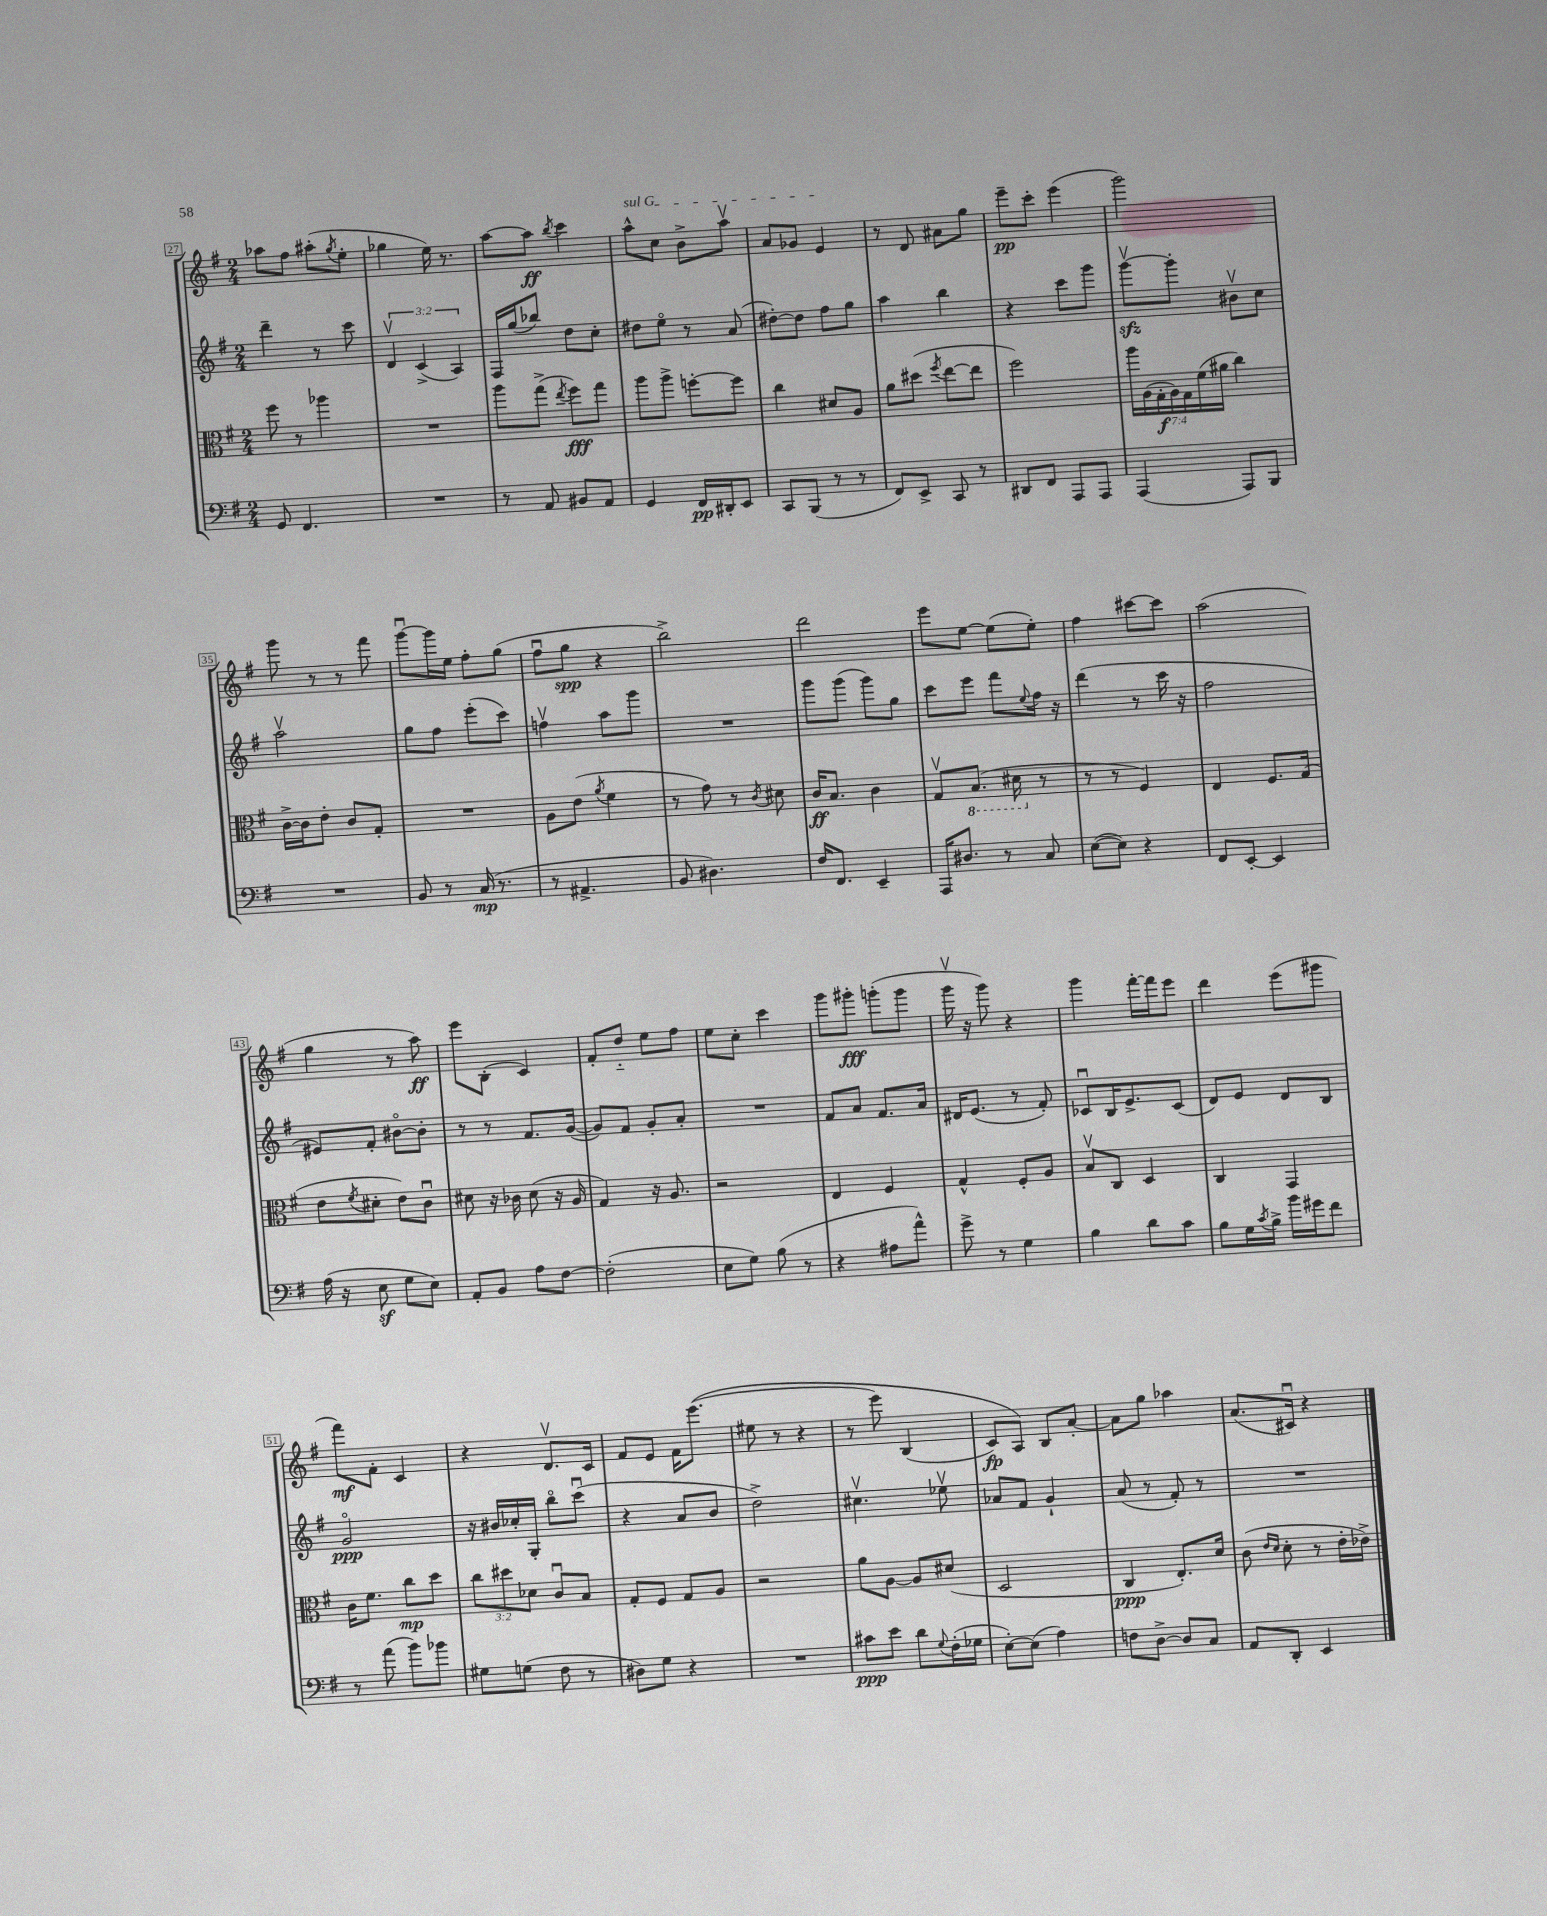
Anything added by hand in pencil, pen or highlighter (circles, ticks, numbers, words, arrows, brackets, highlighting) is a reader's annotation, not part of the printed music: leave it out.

**kern	**dynam	**kern	**dynam	**kern	**dynam	**kern	**dynam
*part4	*part4	*part3	*part3	*part2	*part2	*part1	*part1
*staff4	*staff4	*staff3	*staff3	*staff2	*staff2	*staff1	*staff1
*clefF4	*	*clefC3	*	*clefG2	*	*clefG2	*
*k[f#]	*	*k[f#]	*	*k[f#]	*	*k[f#]	*
*M2/4	*	*M2/4	*	*M2/4	*	*M2/4	*
=27	=27	=27	=27	=27	=27	=27	=27
8GG/	.	8ff#\	.	4ddd~\	.	8aa-X\L	.
4.FF#/	.	8r	.	.	.	8ff#\J	.
.	.	4aa-X\	.	8r	.	(8aa#X'\L	.
.	.	.	.	.	.	8qgg/	.
.	.	.	.	8ccc\	.	8ee'\J	.
=28	=28	=28	=28	=28	=28	=28	=28
2r	.	2r	.	6dv/	.	4gg-X\	.
.	.	.	.	(6c^/	.	.	.
.	.	.	.	.	.	16ee\)	.
.	.	.	.	.	.	8.r	.
.	.	.	.	6A/)	.	.	.
=29	=29	=29	=29	=29	=29	=29	=29
8r	.	8aa\L	.	16F#/LL	.	[8aa\L	.
.	.	.	.	(16gg/J	.	.	.
8AA/	.	(8gg^\J	.	8bb-X/J)	.	8aa\J]	ff
.	.	8qee/	.	.	.	8qbb/	.
8BB#X/L	.	8ff#\L)	fff	8dd\L	.	4ccc\	.
8AA/J	.	8gg\J	.	8cc'\J	.	.	.
=30	=30	=30	=30	=30	=30	=30	=30
!	!	!	!	!	!	!LO:TX:a:i:t=sul G	!
4GG/	.	8aa\L	.	8dd#X\L	.	8aa^^\L	.
.	.	8aa^\J	.	8ee\J	.	8cc\J	.
16FF#/LL	pp	[8ffn'\L	.	8r	.	8b^\L	.
16DD#X'/J	.	.	.	.	.	.	.
8EE/J	.	8ff\J]	.	(8a/	.	8aav\J	.
=31	=31	=31	=31	=31	=31	=31	=31
8CC/L	.	4cc\	.	[8dd#X'\L)	.	8a/L	.
(8BBB/J	.	.	.	8dd#\J]	.	8g-X/J	.
8r	.	8d#X/L	.	8ff#\L	.	4e/	.
8r	.	8A/J	.	8gg\J	.	.	.
=32	=32	=32	=32	=32	=32	=32	=32
8FF#/L)	.	8a\L	.	4aa\	.	8r	.
8EE^/J	.	(8dd#X\J	.	.	.	8d/	.
.	.	8qff#/	.	.	.	.	.
8CC/	.	[8ee\L	.	4bb\	.	8a#X\L	.
8r	.	8ee\J]	.	.	.	8gg\J	.
=33	=33	=33	=33	=33	=33	=33	=33
8DD#X/L	.	2ff#\)	.	4r	.	8eee~\L	pp
8FF#/J	.	.	.	.	.	8ccc'\J	.
8AAA/L	.	.	.	8ccc\L	.	(4eee\	.
8AAA/J	.	.	.	8ggg\J	.	.	.
=34	=34	=34	=34	=34	=34	=34	=34
(4AAA/	.	28aa\LL	.	[8gggzzv\L	.	2ggg\)	.
.	.	(28A\	.	.	.	.	.
.	.	28G'\	f	.	.	.	.
.	.	28A\)	.	.	.	.	.
.	.	.	.	8ggg'\J]	.	.	.
.	.	28G\	.	.	.	.	.
.	.	(28f#\	.	.	.	.	.
.	.	28a#X\JJ	.	.	.	.	.
8AAA/L)	.	4cc\)	.	8b#Xv\L	.	.	.
8BBB/J	.	.	.	8cc\J	.	.	.
!!LO:LB:g=z
=35	=35	=35	=35	=35	=35	=35	=35
2r	.	[16c^\LL	.	2aav\	.	8ggg\	.
.	.	16c\J]	.	.	.	.	.
.	.	8e'\J	.	.	.	8r	.
.	.	8c/L	.	.	.	8r	.
.	.	8G'/J	.	.	.	8fff#\	.
=36	=36	=36	=36	=36	=36	=36	=36
8BB/	.	2r	.	8gg\L	.	[8gggu\L	.
8r	.	.	.	8ff#\J	.	16ggg\L]	.
.	.	.	.	.	.	16ee\JJ	.
(16C/	mp	.	.	(8eee'\L	.	8ff#'\L	.
8.r	.	.	.	.	.	.	.
.	.	.	.	8ccc\J)	.	(8gg\J	.
=37	=37	=37	=37	=37	=37	=37	=37
8r	.	8A\L	.	4ffnv\	.	8ff#u\L	.
4.AA#X^/	.	(8e\J	.	.	.	8gg\J	spp
.	.	8qa/	.	.	.	.	.
.	.	4f#\	.	8aa\L	.	4r	.
.	.	.	.	8ggg\J	.	.	.
=38	=38	=38	=38	=38	=38	=38	=38
8BB/	.	8r	.	2r	.	2bb^\)	.
4.D#X\)	.	8g\)	.	.	.	.	.
.	.	8r	.	.	.	.	.
.	.	8qc/	.	.	.	.	.
.	.	8d#X\	.	.	.	.	.
=39	=39	=39	=39	=39	=39	=39	=39
16F#/KL	.	16c/KL	ff	8ggg\L	.	2ddd\	.
8.FF#/J	.	8.B/J	.	.	.	.	.
.	.	.	.	(8ggg\J	.	.	.
4EE~/	.	4c\	.	8ggg\L)	.	.	.
.	.	.	.	8gg\J	.	.	.
=40	=40	=40	=40	=40	=40	=40	=40
16AAA/KL	.	8Gv/L	.	8ccc\L	.	8eee\L	.
8.D#X/J	.	.	.	.	.	.	.
*	*	*8ba	*	*	*	*	*
.	.	(8.BB/J	.	8eee\J	.	[8ee\J	.
8r	.	.	.	8fff#\L	.	(8ee\L]	.
.	.	16D#X\	.	.	.	.	.
.	.	.	.	8qqee/	.	.	.
*	*	*X8ba	*	*	*	*	*
8C/	.	8r	.	16ff#\Jk	.	8ee'\J)	.
.	.	.	.	16r	.	.	.
=41	=41	=41	=41	=41	=41	=41	=41
([8E\L	.	8r	.	(4ddd\	.	4ff#\	.
8E\J])	.	8r	.	.	.	.	.
4r	.	4F#/)	.	8r	.	[8ccc#X\L	.
.	.	.	.	16ccc\	.	8ccc#\J]	.
.	.	.	.	16r	.	.	.
=42	=42	=42	=42	=42	=42	=42	=42
8FF#/L	.	4E/	.	2ff#\	.	(2aa\	.
[8EE'/J	.	.	.	.	.	.	.
4EE/]	.	8.F#/L	.	.	.	.	.
.	.	(16G/Jk	.	.	.	.	.
!!LO:LB:g=z
=43	=43	=43	=43	=43	=43	=43	=43
(16A\	.	8e\L	.	8e#X/L)	.	4gg\	.
16r	.	.	.	.	.	.	.
.	.	8qf#/	.	.	.	.	.
8Ez\	.	8d#X'\J	.	8f#'/J	.	.	.
8G\L	.	8e\L)	.	[8b#X\L	.	8r	.
8E\J)	.	8cu\J	.	8b#'\J]	.	8aa\)	ff
=44	=44	=44	=44	=44	=44	=44	=44
8AA'/L	.	8d#X\	.	8r	.	8eee\L	.
8BB/J	.	16r	.	8r	.	(8B'\J	.
.	.	16c-X\	.	.	.	.	.
8A\L	.	(8d#\	.	8.f#/L	.	4c/)	.
[8F#\J	.	16r	.	.	.	.	.
.	.	16A/	.	([16g/Jk	.	.	.
=45	=45	=45	=45	=45	=45	=45	=45
(2F#'\]	.	4G/)	.	8g/L])	.	8f#'/L	.
.	.	.	.	8f#/J	.	8dd/J	.
.	.	16r	.	8g'/L	.	8ee\L	.
.	.	8.A/	.	.	.	.	.
.	.	.	.	8a'/J	.	8ff#\J	.
=46	=46	=46	=46	=46	=46	=46	=46
8E\L	.	2r	.	2r	.	8ee\L	.
8G\J)	.	.	.	.	.	8cc'\J	.
(8B\	.	.	.	.	.	4ccc\	.
8r	.	.	.	.	.	.	.
=47	=47	=47	=47	=47	=47	=47	=47
4r	.	4E/	.	8f#/L	.	8ggg\L	.
.	.	.	.	8a/J	.	8ggg#X'\J	fff
8A#X\L	.	4F#/	.	8.f#/L	.	(8gggn'\L	.
8a^^\J)	.	.	.	.	.	8ggg\J	.
.	.	.	.	16a/Jk	.	.	.
=48	=48	=48	=48	=48	=48	=48	=48
8g^\	.	4G^^/	.	16d#X/KL	.	16gggv\	.
.	.	.	.	(8.e/J	.	16r	.
8r	.	.	.	.	.	8ggg\)	.
4G\	.	8F#'/L	.	8r	.	4r	.
.	.	8A/J	.	8f#'/)	.	.	.
=49	=49	=49	=49	=49	=49	=49	=49
4B\	.	8Bv/L	.	8c-Xu/L	.	4ggg\	.
.	.	8C/J	.	16B/K	.	.	.
.	.	.	.	8.e^/	.	.	.
8d\L	.	4D/	.	.	.	[16fff#'\LL	.
.	.	.	.	.	.	16fff#\J]	.
8c\J	.	.	.	(8c-/J	.	8eee\J	.
=50	=50	=50	=50	=50	=50	=50	=50
8B\L	.	4C/	.	8d/L)	.	4ddd\	.
16G\L	.	.	.	8e/J	.	.	.
8qc/	.	.	.	.	.	.	.
16B^\JJ	.	.	.	.	.	.	.
16b\LL	.	4GG/	.	8d/L	.	(8eee\L	.
16g#X\J	.	.	.	.	.	.	.
8f#\J	.	.	.	8B/J	.	8ggg#X\J	.
!!LO:LB:g=z
=51	=51	=51	=51	=51	=51	=51	=51
8r	.	16c\KL	.	2g/	ppp	8fff#\L)	mf
.	.	8.f#\J	.	.	.	.	.
(8a\	.	.	.	.	.	8f#'\J	.
8b\L)	.	8cc\L	mp	.	.	4c/	.
8b-X\J	.	8dd\J	.	.	.	.	.
=52	=52	=52	=52	=52	=52	=52	=52
8G#X\L	.	12cc\L	.	16r	.	4r	.
.	.	.	.	16b#X/LL	.	.	.
.	.	12dd#X\	.	.	.	.	.
(8Gn\J	.	.	.	16cc-X'/	.	.	.
.	.	12d-X\J	.	.	.	.	.
.	.	.	.	16G'/JJ	.	.	.
8F#\	.	8cu/L	.	8bb\L	.	8.dv/L	.
8r	.	8B/J	.	(8cccu\J	.	.	.
.	.	.	.	.	.	16c/Jk	.
=53	=53	=53	=53	=53	=53	=53	=53
8D#X\L)	.	8G'/L	.	4r	.	8f#/L	.
8G\J	.	8F#/J	.	.	.	8e/J	.
4r	.	8G/L	.	8a/L	.	16f#\KL	.
.	.	.	.	.	.	((8.eee\J	.
.	.	8A/J	.	8b/J	.	.	.
=54	=54	=54	=54	=54	=54	=54	=54
2r	.	2r	.	2dd^\)	.	8ee#X\	.
.	.	.	.	.	.	8r	.
.	.	.	.	.	.	4r	.
=55	=55	=55	=55	=55	=55	=55	=55
8c#X\L	ppp	8a\L	.	4.cc#Xv\	.	8r	.
8e\J	.	[8A\J	.	.	.	8eee\)	.
8d\L	.	8A/L]	.	.	.	(4B/	.
8qqG/	.	.	.	.	.	.	.
(16F#'\L	.	(8d#X/J	.	8ee-Xv\	.	.	.
16G-X\JJ	.	.	.	.	.	.	.
=56	=56	=56	=56	=56	=56	=56	=56
[8E'\L)	.	2D/	.	8a-X/L	.	8c/L)	fp
(8E\J]	.	.	.	8f#/J	.	8A/J)	.
4A\)	.	.	.	4g`/	.	8B/L	.
.	.	.	.	.	.	[8a'/J	.
=57	=57	=57	=57	=57	=57	=57	=57
8Fn\L	.	4C/	ppp	(8a/	.	8a\L]	.
[8D^\J	.	.	.	8r	.	8gg\J	.
8D/L]	.	8.E'/L)	.	8f#'/)	.	4aa-X\	.
8C/J	.	.	.	8r	.	.	.
.	.	16d/Jk	.	.	.	.	.
=58	=58	=58	=58	=58	=58	=58	=58
8AA/L	.	(8c\	.	2r	.	(8.a/L	.
.	.	16qqe/LL	.	.	.	.	.
.	.	16qqd/JJ	.	.	.	.	.
8DD'/J	.	8d'\	.	.	.	.	.
.	.	.	.	.	.	16c#Xu/Jk)	.
4EE/	.	8r	.	.	.	4r	.
.	.	16e'\LL	.	.	.	.	.
.	.	16e-X^\JJ)	.	.	.	.	.
==	==	==	==	==	==	==	==
*-	*-	*-	*-	*-	*-	*-	*-
